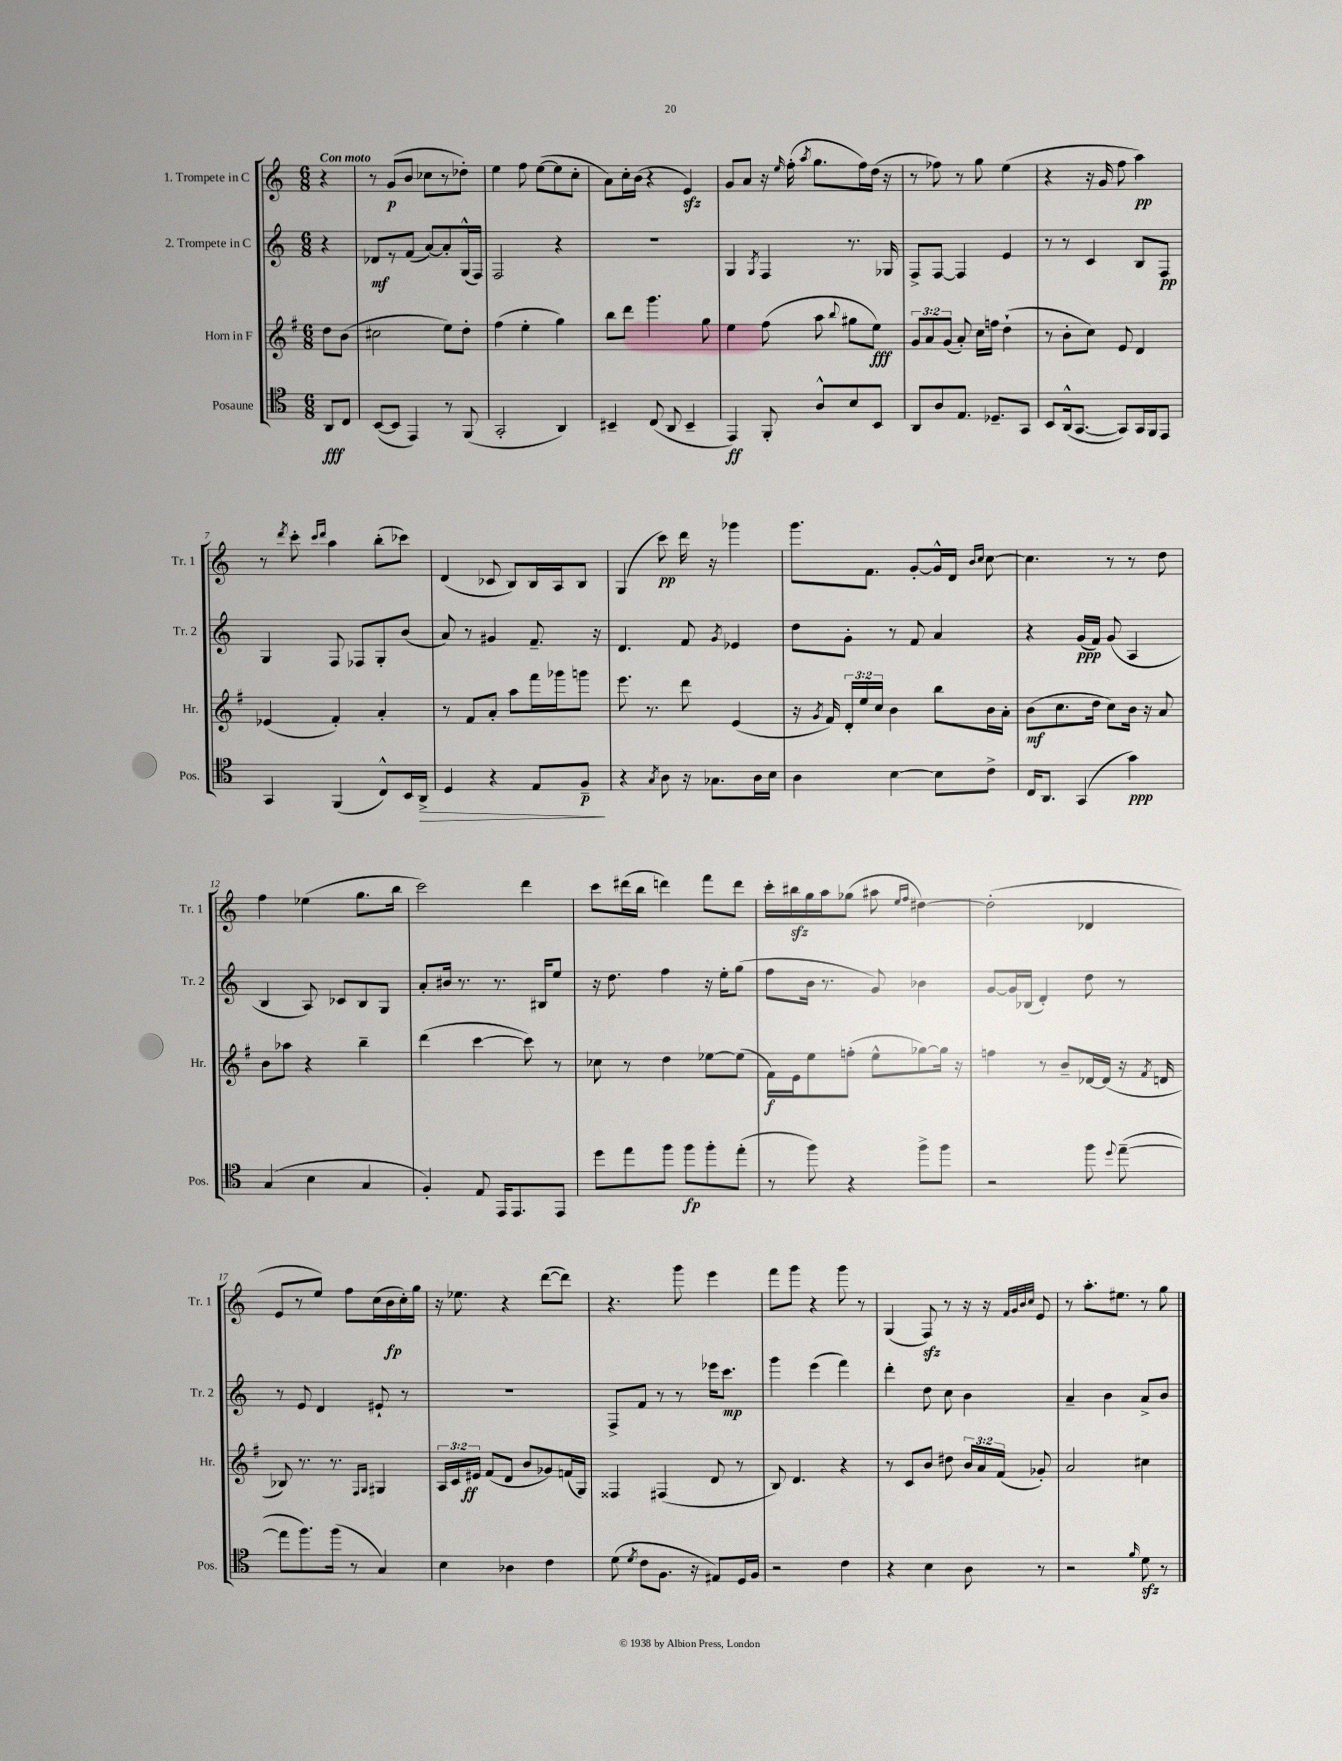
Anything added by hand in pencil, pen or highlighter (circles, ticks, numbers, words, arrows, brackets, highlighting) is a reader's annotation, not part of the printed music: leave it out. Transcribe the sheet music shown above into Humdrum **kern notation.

**kern	**dynam	**kern	**dynam	**kern	**dynam	**kern	**dynam
*part4	*part4	*part3	*part3	*part2	*part2	*part1	*part1
*staff4	*staff4	*staff3	*staff3	*staff2	*staff2	*staff1	*staff1
*I"Posaune	*	*I"Horn in F	*	*I"2. Trompete in C	*	*I"1. Trompete in C	*
*I'Pos.	*	*I'Hr.	*	*I'Tr. 2	*	*I'Tr. 1	*
*clefC4	*	*clefG2	*	*clefG2	*	*clefG2	*
*k[]	*	*k[f#]	*	*k[]	*	*k[]	*
*M6/8	*	*M6/8	*	*M6/8	*	*M6/8	*
=	=	=	=	=	=	=	=
!	!	!	!	!	!	!LO:TX:a:B:t=Con moto	!
8AA/L	fff	8dd\L	.	4r	.	4r	.
8C/J	.	(8b\J	.	.	.	.	.
=1	=1	=1	=1	=1	=1	=1	=1
([8BB/L	.	2cc#X\	.	8d-X/L	mf	8r	.
8BB/J]	.	.	.	8r	.	(8g/L	p
4EE/)	.	.	.	(8f/J	.	8b/J	.
.	.	.	.	[8a/L)	.	8cc-X\L	.
8r	.	8ee\L)	.	8a'/]	.	8r	.
(8FF/	.	8dd'\J	.	(16G^^/L	.	8dd-X'\J)	.
.	.	.	.	16F/JJ)	.	.	.
=2	=2	=2	=2	=2	=2	=2	=2
2GG'/	.	(4ff#\	.	2F/	.	4ee\	.
.	.	4ee'\	.	.	.	8ff\	.
.	.	.	.	.	.	([8ee\L	.
4AA/)	.	4gg\)	.	4r	.	8ee\]	.
.	.	.	.	.	.	8cc'\J	.
=3	=3	=3	=3	=3	=3	=3	=3
4BB#X~/	.	8bb\L	.	2.r	.	8a\L)	.
.	.	8ddd\J	.	.	.	16cc'\L	.
.	.	.	.	.	.	(16b\JJ	.
(8C/	.	4.ggg\	.	.	.	4r	.
8AA/	.	.	.	.	.	.	.
4BB#~/	.	.	.	.	.	4ezz/)	.
.	.	8gg\	.	.	.	.	.
=4	=4	=4	=4	=4	=4	=4	=4
4EE/)	ff	4ee\	.	4G/	.	8g/L	.
.	.	.	.	.	.	8a/J	.
.	.	.	.	8qG/	.	.	.
8FF'/	.	(8ff#\	.	4F/	.	16r	.
.	.	.	.	.	.	16qqee/	.
.	.	.	.	.	.	(16ff'\	.
.	.	.	.	.	.	8qaa/	.
8A^^/L	.	8aa\	.	.	.	8.gg\L	.
.	.	8qqbb/	.	.	.	.	.
8B/	.	8gg#X\L	.	8.r	.	.	.
.	.	.	.	.	.	16ff\L)	.
8BB/J	.	8ee\J)	fff	.	.	(16dd\JJ	.
.	.	.	.	16G-X/	.	16r	.
=5	=5	=5	=5	=5	=5	=5	=5
8AA/L	.	12g/L	.	8F^/L	.	8r	.
.	.	12a/	.	.	.	.	.
8A/	.	.	.	[8F/J	.	8ff-X\)	.
.	.	(12g/J	.	.	.	.	.
8.E/J	.	8a'/)	.	4F/]	.	8r	.
.	.	16cc\LL	.	.	.	8gg\	.
8.D-X~/L	.	16ffn\JJ	.	.	.	.	.
.	.	(4dd`\	.	4e/	.	(4ee\	.
8GG/J	.	.	.	.	.	.	.
=6	=6	=6	=6	=6	=6	=6	=6
8BB/L	.	8r	.	8r	.	4r	.
(16AA^^/k	.	8b'\L	.	8r	.	.	.
[8.GG/J	.	.	.	.	.	.	.
.	.	8cc\J)	.	4c/	.	16r	.
.	.	.	.	.	.	16g/	.
8GG/L])	.	8e/	.	.	.	8ff\	.
16GG/L	.	4d/	.	8B/L	.	4aa\)	pp
16FF/J	.	.	.	.	.	.	.
8EE/J	.	.	.	8F/J	pp	.	.
!!LO:LB:g=z
=7	=7	=7	=7	=7	=7	=7	=7
4GG/	.	(4e-X/	.	4G/	.	8r	.
.	.	.	.	.	.	8qddd/	.
.	.	.	.	.	.	8ccc'\	.
.	.	.	.	.	.	16qqccc/LL	.
.	.	.	.	.	.	16qqddd/JJ	.
(4FF/	.	4f#'/)	.	8F/	.	4aa\	.
.	.	.	.	8F-X/L	.	.	.
8C^^/L)	.	4a'/	.	8G'/	.	(8bb'\L	.
16BB/L	.	.	.	(8b/J	.	8ccc-X\J)	.
!	!LO:HP:b	!	!	!	!	!	!
16AA^/JJ	>	.	.	.	.	.	.
=8	=8	=8	=8	=8	=8	=8	=8
4D/	.	8r	.	8a/)	.	(4d/	.
.	.	8f#/L	.	8r	.	.	.
4r	.	8a'/J	.	4g#X/	.	8c-X/	.
.	.	8aa\L	.	.	.	8B/L)	.
8E/L	.	16fff#\L	.	8.f~/	.	16B/L	.
.	.	16ggg-X\J	.	.	.	16A/J	.
8F~/J	p	8gggn\J	.	.	.	8B/J	.
.	.	.	.	16r	.	.	.
.	]	.	.	.	.	.	.
=9	=9	=9	=9	=9	=9	=9	=9
4r	.	8.eee\	.	4.d/	.	(4G/	.
.	.	8.r	.	.	.	.	.
8qG/	.	.	.	.	.	.	.
8A\	.	.	.	.	.	8ccc\)	pp
16r	.	8ddd\	.	8f/	.	16ddd\	.
8.G-X\L	.	.	.	.	.	16r	.
.	.	.	.	8qg/	.	.	.
.	.	(4e/	.	4e-X/	.	4ggg-X\	.
16A\L	.	.	.	.	.	.	.
16B\JJ	.	.	.	.	.	.	.
=10	=10	=10	=10	=10	=10	=10	=10
4A\	.	16r	.	8dd\L	.	8.ggg\L	.
.	.	8qg/	.	.	.	.	.
.	.	16f#/)	.	.	.	.	.
.	.	24d'/LL	.	8g'\J	.	.	.
.	.	24ee/	.	.	.	.	.
.	.	.	.	.	.	8.f\J	.
.	.	24cc/JJ	.	.	.	.	.
[4B\	.	4b\	.	8r	.	.	.
.	.	.	.	8f/	.	[8g'/L	.
8B\L]	.	8bb\L	.	4a/	.	16g^^/L]	.
.	.	.	.	.	.	16d/JJ	.
.	.	.	.	.	.	16qqb/LL	.
.	.	.	.	.	.	16qqcc/JJ	.
8c^\J	.	16b\L	.	.	.	[8cc\	.
.	.	16a'\JJ	.	.	.	.	.
=11	=11	=11	=11	=11	=11	=11	=11
16C/KL	.	(8b\L	mf	4r	.	4.cc\]	.
8.AA/J	.	.	.	.	.	.	.
.	.	8.cc\	.	.	.	.	.
(4GG/	.	.	.	(16g/LL	ppp	.	.
.	.	16dd\Jk	.	16f/JJ)	.	.	.
.	.	8cc\L)	.	(8g/	.	8r	.
4g\)	ppp	16b\Jk	.	4A/	.	8r	.
.	.	16r	.	.	.	.	.
.	.	8a/	.	.	.	8dd\	.
!!LO:LB:g=z
=12	=12	=12	=12	=12	=12	=12	=12
(4G/	.	8b\L	.	4B/	.	4ff\	.
.	.	8aa-X\J	.	.	.	.	.
4B\	.	4r	.	8A/)	.	(4ee-X\	.
.	.	.	.	8c-X/L	.	.	.
4G/	.	4bb~\	.	8B/	.	8.gg\L	.
.	.	.	.	8G/J	.	.	.
.	.	.	.	.	.	16bb\Jk	.
=13	=13	=13	=13	=13	=13	=13	=13
4F'/)	.	(4ddd\	.	8a'/L	.	2ccc\)	.
.	.	.	.	16b#X/Jk	.	.	.
.	.	.	.	8.r	.	.	.
8E/	.	[4ccc\	.	.	.	.	.
16EE/KL	.	.	.	8.r	.	.	.
8.EE/	.	.	.	.	.	.	.
.	.	8ccc\])	.	.	.	4ddd\	.
.	.	.	.	16B#X/KL	.	.	.
8EE/J	.	8r	.	8ee/J	.	.	.
=14	=14	=14	=14	=14	=14	=14	=14
8dd\L	.	8cc-X\	.	16r	.	8ccc\L	.
.	.	.	.	8.dd\	.	.	.
8ee\	.	8r	.	.	.	(16ddd#X\L	.
.	.	.	.	.	.	16bb\JJ	.
8ff\J	.	4dd\	.	4ff\	.	4dddn\)	.
8ff\L	fp	.	.	.	.	.	.
8ff'\	.	[8ee-X\L	.	16r	.	8fff\L	.
.	.	.	.	16ee'\KL	.	.	.
(8ee'\J	.	(8ee-\J]	.	(8gg\J	.	8ddd\J	.
=15	=15	=15	=15	=15	=15	=15	=15
8r	.	16f#\LL)	f	8ff\L	.	16ccc'\LL	.
.	.	16e\J	.	.	.	16bb#Xzz\	.
8ff\)	.	8ee\	.	16b\Jk	.	16gg\	.
.	.	.	.	8.r	.	16aa\J	.
4r	.	(8ffn'\J	.	.	.	(8gg-X\J	.
.	.	8ee^^\L	.	8g/)	.	8aa#X\	.
.	.	.	.	.	.	16qqee/LL	.
.	.	.	.	.	.	16qqff/JJ	.
8ff^\L	.	[8gg-X\)	.	4b-X\	.	[4dd#X\)	.
8ff\J	.	16gg-\Jk]	.	.	.	.	.
.	.	16r	.	.	.	.	.
=16	=16	=16	=16	=16	=16	=16	=16
2r	.	4ffn\	.	[8g/L	.	(2dd#'\]	.
.	.	.	.	16g/L]	.	.	.
.	.	.	.	(16B-X/JJ	.	.	.
.	.	8r	.	4d'/)	.	.	.
.	.	8b~/L	.	.	.	.	.
8ff\	.	[16d-X/L	.	8dd\	.	4d-X/	.
.	.	(16d-/JJ]	.	.	.	.	.
8qqdd/	.	.	.	.	.	.	.
([8ee~\	.	16r	.	8r	.	.	.
.	.	8qf#/	.	.	.	.	.
.	.	16dn/	.	.	.	.	.
!!LO:LB:g=z
=17	=17	=17	=17	=17	=17	=17	=17
8ee\L]	.	8B-X/)	.	8r	.	8e/L	.
8.ff\)	.	8.r	.	8e/	.	8r	.
.	.	.	.	4d/	.	8ee/J)	.
(16ff\Jk	.	8.r	.	.	.	.	.
8r	.	.	.	.	.	8ff\L	.
.	.	16qqF#/LL	.	.	.	.	.
.	.	16qqG/JJ	.	.	.	.	.
4G/)	.	4G#X/	.	8e#X`/	.	(16cc\L	.
.	.	.	.	.	.	16b\	fp
.	.	.	.	8r	.	16cc'\)	.
.	.	.	.	.	.	16gg\JJ	.
=18	=18	=18	=18	=18	=18	=18	=18
4B\	.	24A/LL	.	2.r	.	16r	.
.	.	24c/	.	.	.	.	.
.	.	.	.	.	.	8.ee-X\	.
.	.	24e#X/JJ	ff	.	.	.	.
.	.	(8f#/L	.	.	.	.	.
4A-X\	.	8d/J	.	.	.	4r	.
.	.	8b/L	.	.	.	.	.
4c\	.	8g-X/)	.	.	.	([8ddd\L	.
.	.	(16fn/L	.	.	.	8ddd\J])	.
.	.	16G/JJ)	.	.	.	.	.
=19	=19	=19	=19	=19	=19	=19	=19
(8d\	.	4F##X/	.	8F^/L	.	4.r	.
8qd/	.	.	.	.	.	.	.
8c\L	.	.	.	8f/J	.	.	.
8.F\J	.	(4F#X/	.	8r	.	.	.
.	.	.	.	8r	.	8ggg\	.
16r	.	.	.	.	.	.	.
8E#X/L)	.	8d/	.	16eee-X\KL	.	4eee\	.
.	.	.	.	8.ccc\J	mp	.	.
16D/L	.	8r	.	.	.	.	.
16F/JJ	.	.	.	.	.	.	.
=20	=20	=20	=20	=20	=20	=20	=20
2r	.	8B/)	.	4ggg\	.	8fff\L	.
.	.	4.d/	.	.	.	8ggg\J	.
.	.	.	.	(4eee\	.	4r	.
4c\	.	4r	.	4fff\)	.	8ggg\	.
.	.	.	.	.	.	8r	.
=21	=21	=21	=21	=21	=21	=21	=21
4r	.	8r	.	4ddd'\	.	(4G/	.
.	.	8c/L	.	.	.	.	.
4B\	.	8b/J	.	8dd\	.	8Fzz/)	.
.	.	8dd#X\	.	8cc\	.	8r	.
8A\	.	24b/LL	.	4b\	.	16r	.
.	.	24a/	.	.	.	.	.
.	.	.	.	.	.	16r	.
.	.	(24f#/JJ	.	.	.	.	.
.	.	.	.	.	.	32qqf/LLL	.
.	.	.	.	.	.	32qqg/	.
.	.	.	.	.	.	32qqb/	.
.	.	.	.	.	.	32qqcc/JJJ	.
8r	.	8g-X'/)	.	.	.	8e/	.
=22	=22	=22	=22	=22	=22	=22	=22
2r	.	2a/	.	4a~/	.	8r	.
.	.	.	.	.	.	8.aa'\L	.
.	.	.	.	4b\	.	.	.
.	.	.	.	.	.	8.ee#X\J	.
16qqf/	.	.	.	.	.	.	.
8dzz\	.	4cc#X\	.	8a^/L	.	8r	.
8r	.	.	.	8b/J	.	8gg\	.
==	==	==	==	==	==	==	==
*-	*-	*-	*-	*-	*-	*-	*-
